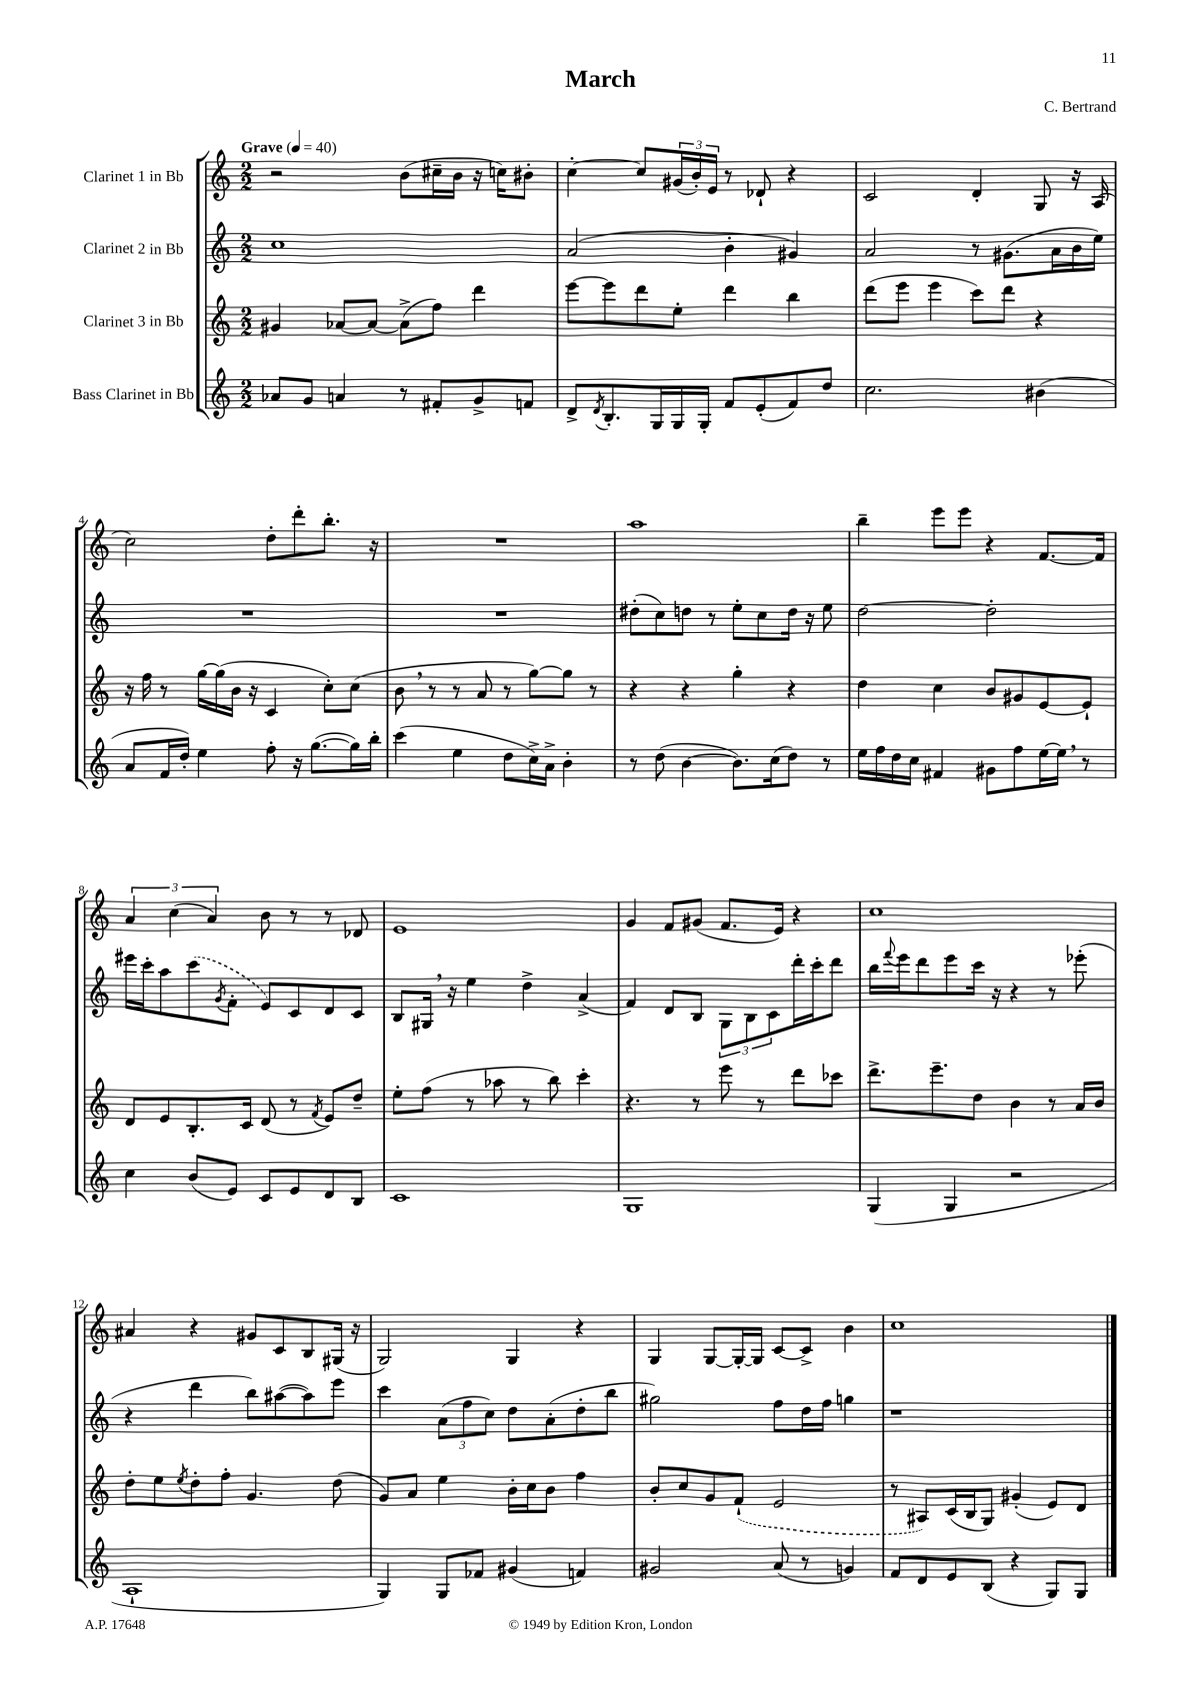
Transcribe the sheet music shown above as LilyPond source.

\header { title = "March" composer = "C. Bertrand" }
<<
\new StaffGroup <<
\new Staff = "s0" \with { instrumentName = "Clarinet 1 in Bb" } {
    \clef treble \key c \major \numericTimeSignature \time 2/2 \tempo "Grave" 4 = 40
    r2 b'8( cis''16-- b'16 r16 c''16) bis'8-. |
    c''4~-. c''8 \tuplet 3/2 { gis'16( b'16-.) e'16 } r8 des'8-! r4 |
    c'2 d'4-. g8 r16 a16( |
    c''2) d''8-. d'''8-. b''8.-. r16 |
    R1 |
    a''1 |
    b''4-- e'''8 e'''8 r4 f'8.~ f'16 |
    \tuplet 3/2 { a'4 c''4( a'4) } b'8 r8 r8 des'8 |
    e'1 |
    g'4 f'8 gis'8( f'8. e'16) r4 |
    c''1 |
    ais'4 r4 gis'8 c'8 b8 gis16( r16 |
    g2) g4 r4 |
    g4 g8~ g16~-. g16 c'8~ c'8-> b'4 |
    c''1 \bar "|." |
}
\new Staff = "s1" \with { instrumentName = "Clarinet 2 in Bb" } {
    \clef treble \key c \major \numericTimeSignature \time 2/2
    c''1 |
    a'2( b'4-. gis'4) |
    a'2 r8 gis'8.( a'16 b'16 e''16) |
    R1 |
    R1 |
    dis''8-.( c''8) d''8 r8 e''8-. c''8 d''16 r16 e''8 |
    d''2~ d''2-. |
    eis'''16 c'''16-. a''8 \once \slurDashed c'''8( \acciaccatura { g'8 } f'8-. e'8) c'8 d'8 c'8 |
    b8 gis16 \breathe r16 e''4 d''4-> a'4->( |
    f'4) d'8 b8 \tuplet 3/2 { g8 b8 c'8 } d'''16-. c'''16-. d'''8 |
    b''16 \appoggiatura { f'''8 } e'''16 d'''8 e'''8 c'''16 r16 r4 r8 ees'''8-.( |
    r4 d'''4 b''8) ais''8~( ais''8) e'''8 |
    c'''4 \tuplet 3/2 { a'8( f''8 c''8) } d''8 a'8-.( d''8-. b''8 |
    gis''2) f''8 d''16 f''16 g''4 |
    r1 \bar "|." |
}
\new Staff = "s2" \with { instrumentName = "Clarinet 3 in Bb" } {
    \clef treble \key c \major \numericTimeSignature \time 2/2
    gis'4 aes'8~ aes'8~ aes'8->( f''8) d'''4 |
    e'''8~ e'''8 d'''8 e''8-. d'''4 b''4 |
    d'''8( e'''8 e'''4 c'''8) d'''8 r4 |
    r16 f''16 r8 g''16~ g''16( b'16 r16 c'4 c''8-.) c''8( |
    b'8 \breathe r8 r8 a'8 r8 g''8~) g''8 r8 |
    r4 r4 g''4-. r4 |
    d''4 c''4 b'8 gis'8 e'8~ e'8-! |
    d'8 e'8 b8.-. c'16 d'8( r8 \acciaccatura { f'8 } e'8) d''8-- |
    e''8-. f''8( r8 aes''8 r8 b''8) c'''4-. |
    r4. r8 e'''8 r8 d'''8 ces'''8 |
    d'''8.-> e'''8.-- d''8 b'4 r8 a'16 b'16 |
    d''8-. e''8 \acciaccatura { e''8 } d''8-. f''8-. g'4. d''8( |
    g'8) a'8 e''4 b'16-. c''16 b'8 f''4 |
    b'8-. c''8 g'8 \once \slurDashed f'8-!( e'2 |
    r8 ais8) c'16( b16 g8) gis'4-.( e'8) d'8 \bar "|." |
}
\new Staff = "s3" \with { instrumentName = "Bass Clarinet in Bb" } {
    \clef treble \key c \major \numericTimeSignature \time 2/2
    aes'8 g'8 a'4 r8 fis'8-. g'8-> f'8 |
    d'8-> \acciaccatura { d'8 } b8.-. g16 g16 g16-. f'8 e'8-.( f'8) d''8 |
    c''2. bis'4( |
    a'8 f'16 d''16-.) e''4 f''8-. r16 g''8.~( g''16) b''16-. |
    c'''4( e''4 d''8 c''16->) a'16-> b'4-. |
    r8 d''8( b'4~ b'8.) c''16( d''8) r8 |
    e''16 f''16 d''16 c''16 fis'4 gis'8 f''8 e''16~ e''16 \breathe r8 |
    c''4 b'8( e'8) c'8 e'8 d'8 b8 |
    c'1 |
    g1 |
    g4( g4 r2 |
    a1-! |
    g4) g8 fes'8 gis'4( f'4) |
    gis'2 a'8( r8 g'4) |
    f'8 d'8 e'8 b8( r4 g8) g8 \bar "|." |
}
>>
>>
